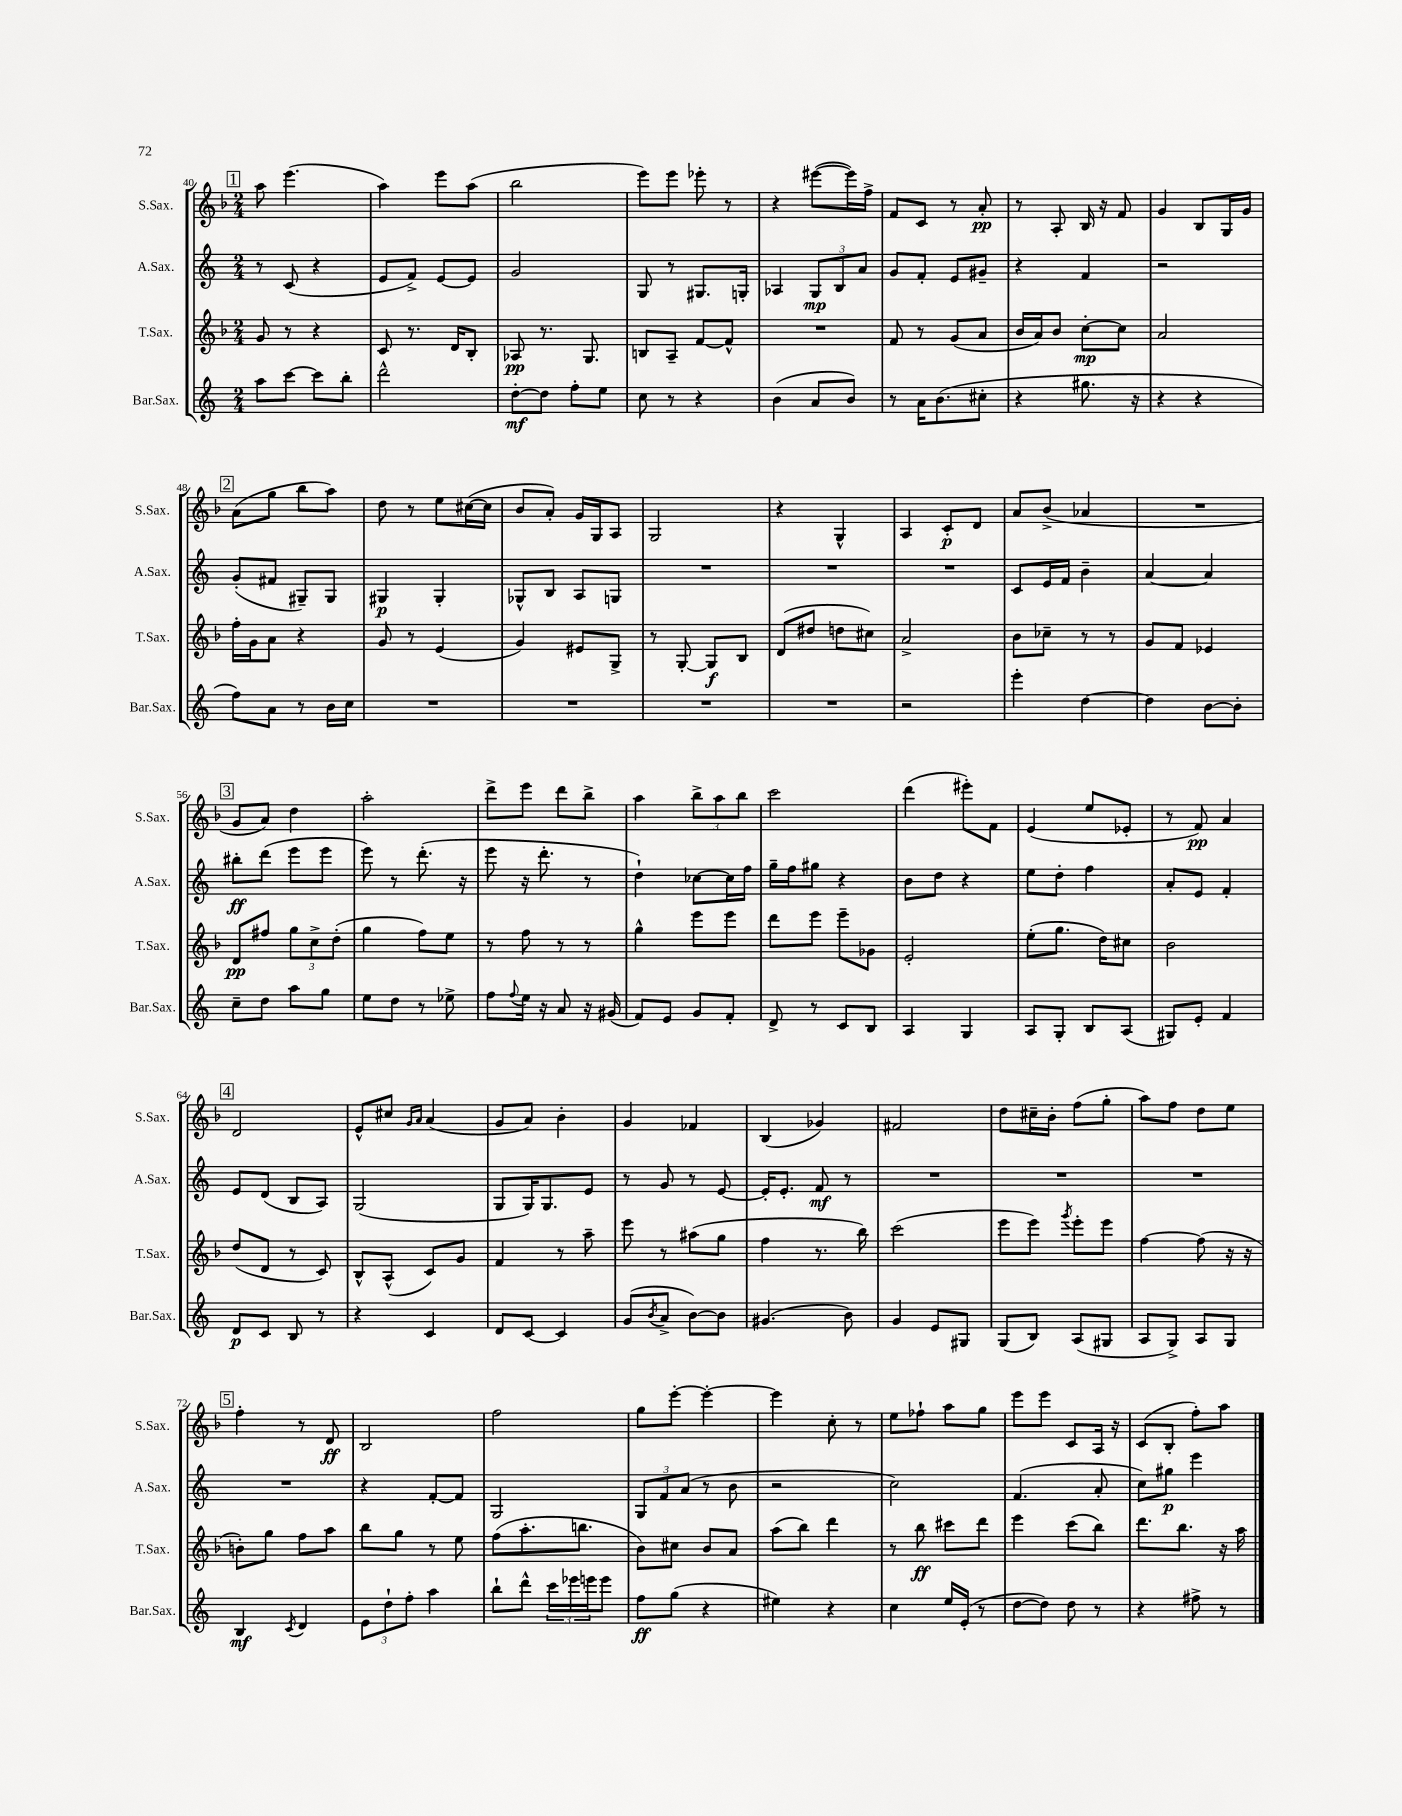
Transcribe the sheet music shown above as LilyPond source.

<<
\new StaffGroup <<
\new Staff = "s0" \with { instrumentName = "S.Sax." shortInstrumentName = "S.Sax." } {
    \clef treble \key f \major \numericTimeSignature \time 2/4
    \mark \markup { \box "1" } a''8 e'''4.( |
    a''4) e'''8 a''8( |
    bes''2 |
    e'''8) e'''8 ees'''8-. r8 |
    r4 eis'''8~( eis'''16) f''16-> |
    f'8 c'8 r8 a'8-.\pp |
    r8 a8-. bes16 r16 f'8 |
    g'4 bes8 g16 g'16 |
    \mark \markup { \box "2" } a'8( g''8 bes''8 a''8) |
    d''8 r8 e''8 cis''16~( cis''16 |
    bes'8 a'8-.) g'16 g16 a8 |
    g2 |
    r4 g4-^ |
    a4 c'8-.\p d'8 |
    a'8 bes'8->( aes'4 |
    R2 |
    \mark \markup { \box "3" } g'8 a'8) d''4 |
    a''2-. |
    d'''8-> e'''8 d'''8 bes''8-> |
    a''4 \tuplet 3/2 { bes''8-> a''8 bes''8 } |
    c'''2 |
    d'''4( eis'''8-.) f'8 |
    e'4( e''8 ees'8-. |
    r8 f'8\pp) a'4 |
    \mark \markup { \box "4" } d'2 |
    e'8-^ cis''8 \grace { g'16 a'16 } a'4( |
    g'8 a'8) bes'4-. |
    g'4 fes'4 |
    bes4( ges'4) |
    fis'2 |
    d''8 cis''16-- bes'16-. f''8( g''8-. |
    a''8) f''8 d''8 e''8 |
    \mark \markup { \box "5" } f''4-. r8 d'8\ff |
    bes2 |
    f''2 |
    g''8 e'''8~-. e'''4~-. |
    e'''4 c''8-. r8 |
    e''8 fes''8-! a''8 g''8 |
    e'''8 e'''8 c'8 a16 r16 |
    c'8( bes8-. f''8-.) a''8 \bar "|." |
}
\new Staff = "s1" \with { instrumentName = "A.Sax." shortInstrumentName = "A.Sax." } {
    \clef treble \key c \major \numericTimeSignature \time 2/4
    \mark \markup { \box "1" } r8 c'8( r4 |
    e'8 f'8->) e'8~ e'8 |
    g'2 |
    g8 r8 gis8. g16-. |
    aes4 \tuplet 3/2 { g8\mp b8 a'8 } |
    g'8 f'8-. e'8 gis'8-- |
    r4 f'4 |
    r2 |
    \mark \markup { \box "2" } g'8-.( fis'8 gis8--) gis8 |
    gis4\p gis4-. |
    ges8-^ b8 a8 g8 |
    R2 |
    R2 |
    R2 |
    c'8 e'16 f'16 b'4-- |
    a'4~ a'4 |
    \mark \markup { \box "3" } bis''8-.\ff d'''8( e'''8 e'''8 |
    e'''8) r8 d'''8.-.( r16 |
    e'''8 r16 d'''8.-. r8 |
    d''4-!) ces''8~ ces''16 f''16 |
    g''16-- f''16 gis''8 r4 |
    b'8 d''8 r4 |
    e''8 d''8-. f''4 |
    a'8-. e'8 f'4-. |
    \mark \markup { \box "4" } e'8 d'8( b8 a8) |
    g2( |
    g8 g16) g8. e'8 |
    r8 g'8 r8 e'8~ |
    e'16-. e'8.-. f'8\mf r8 |
    R2 |
    R2 |
    R2 |
    \mark \markup { \box "5" } R2 |
    r4 f'8~-. f'8 |
    g2 |
    \tuplet 3/2 { g8 f'8 a'8( } r8 b'8 |
    r2 |
    c''2) |
    f'4.( a'8-. |
    c''8) gis''8\p e'''4 \bar "|." |
}
\new Staff = "s2" \with { instrumentName = "T.Sax." shortInstrumentName = "T.Sax." } {
    \clef treble \key f \major \numericTimeSignature \time 2/4
    \mark \markup { \box "1" } g'8 r8 r4 |
    c'8 r8. d'16 bes8-. |
    aes8\pp r8. g8. |
    b8 a8-- f'8~ f'8-^ |
    R2 |
    f'8 r8 g'8( a'8 |
    bes'16 a'16) bes'8 c''8~-.\mp c''8 |
    a'2 |
    \mark \markup { \box "2" } f''16-. g'16 a'8 r4 |
    g'8 r8 e'4( |
    g'4) eis'8 g8-> |
    r8 g8~-. g8\f bes8 |
    d'8( dis''8 d''8 cis''8) |
    a'2-> |
    bes'8 ces''8-- r8 r8 |
    g'8 f'8 ees'4 |
    \mark \markup { \box "3" } d'8\pp fis''8 \tuplet 3/2 { g''8 c''8-> d''8-.( } |
    g''4 f''8) e''8 |
    r8 f''8 r8 r8 |
    g''4-^ e'''8 e'''8 |
    d'''8 e'''8 e'''8-- ges'8 |
    e'2-. |
    e''8-.( g''8. d''16) cis''8 |
    bes'2 |
    \mark \markup { \box "4" } d''8( d'8 r8 c'8) |
    bes8-^ a8-^( c'8) g'8 |
    f'4 r8 a''8-- |
    e'''8 r8 ais''8( g''8 |
    f''4 r8. bes''16) |
    c'''2( |
    e'''8 e'''8) \acciaccatura { g'''8 } e'''8-. e'''8 |
    f''4~ f''8( r16 r16 |
    \mark \markup { \box "5" } b'8-.) g''8 f''8 a''8 |
    bes''8 g''8 r8 e''8 |
    f''8( a''8.-. b''8. |
    bes'8) cis''8 bes'8 a'8 |
    a''8( bes''8) d'''4 |
    r8 bes''8\ff cis'''8 d'''8 |
    e'''4 c'''8( bes''8) |
    d'''8. bes''8. r16 a''16 \bar "|." |
}
\new Staff = "s3" \with { instrumentName = "Bar.Sax." shortInstrumentName = "Bar.Sax." } {
    \clef treble \key c \major \numericTimeSignature \time 2/4
    \mark \markup { \box "1" } a''8 c'''8~ c'''8 b''8-. |
    d'''2-^ |
    d''8~-.\mf d''8 f''8-. e''8 |
    c''8 r8 r4 |
    b'4( a'8 b'8) |
    r8 a'16 b'8.( cis''8-. |
    r4 gis''8. r16 |
    r4 r4 |
    \mark \markup { \box "2" } f''8) a'8 r8 b'16 c''16 |
    R2 |
    R2 |
    R2 |
    R2 |
    r2 |
    e'''4-. d''4~ |
    d''4 b'8~ b'8-. |
    \mark \markup { \box "3" } c''8-- d''8 a''8 g''8 |
    e''8 d''8 r8 ees''8-> |
    f''8 \appoggiatura { f''8 } e''16 r16 a'8 r16 gis'16( |
    f'8) e'8 g'8 f'8-. |
    d'8-> r8 c'8 b8 |
    a4 g4 |
    a8 g8-. b8 a8( |
    gis8) e'8-. f'4 |
    \mark \markup { \box "4" } d'8\p c'8 b8 r8 |
    r4 c'4 |
    d'8 c'8~ c'4 |
    g'8( \acciaccatura { b'8 } a'8-> b'8~) b'8 |
    gis'4.( b'8) |
    g'4 e'8 gis8 |
    g8( b8) a8( gis8 |
    a8 g8->) a8 g8 |
    \mark \markup { \box "5" } b4\mf \acciaccatura { c'8 } d'4 |
    \tuplet 3/2 { e'8 d''8-! f''8-. } a''4 |
    b''8-! d'''8-^ \tuplet 3/2 { c'''16 ees'''16 e'''16 } e'''8 |
    f''8\ff g''8( r4 |
    eis''4) r4 |
    c''4 e''16 e'16-.( r8 |
    d''8~ d''8) d''8 r8 |
    r4 fis''8-> r8 \bar "|." |
}
>>
>>
\layout { \context { \Score currentBarNumber = #40 } }
